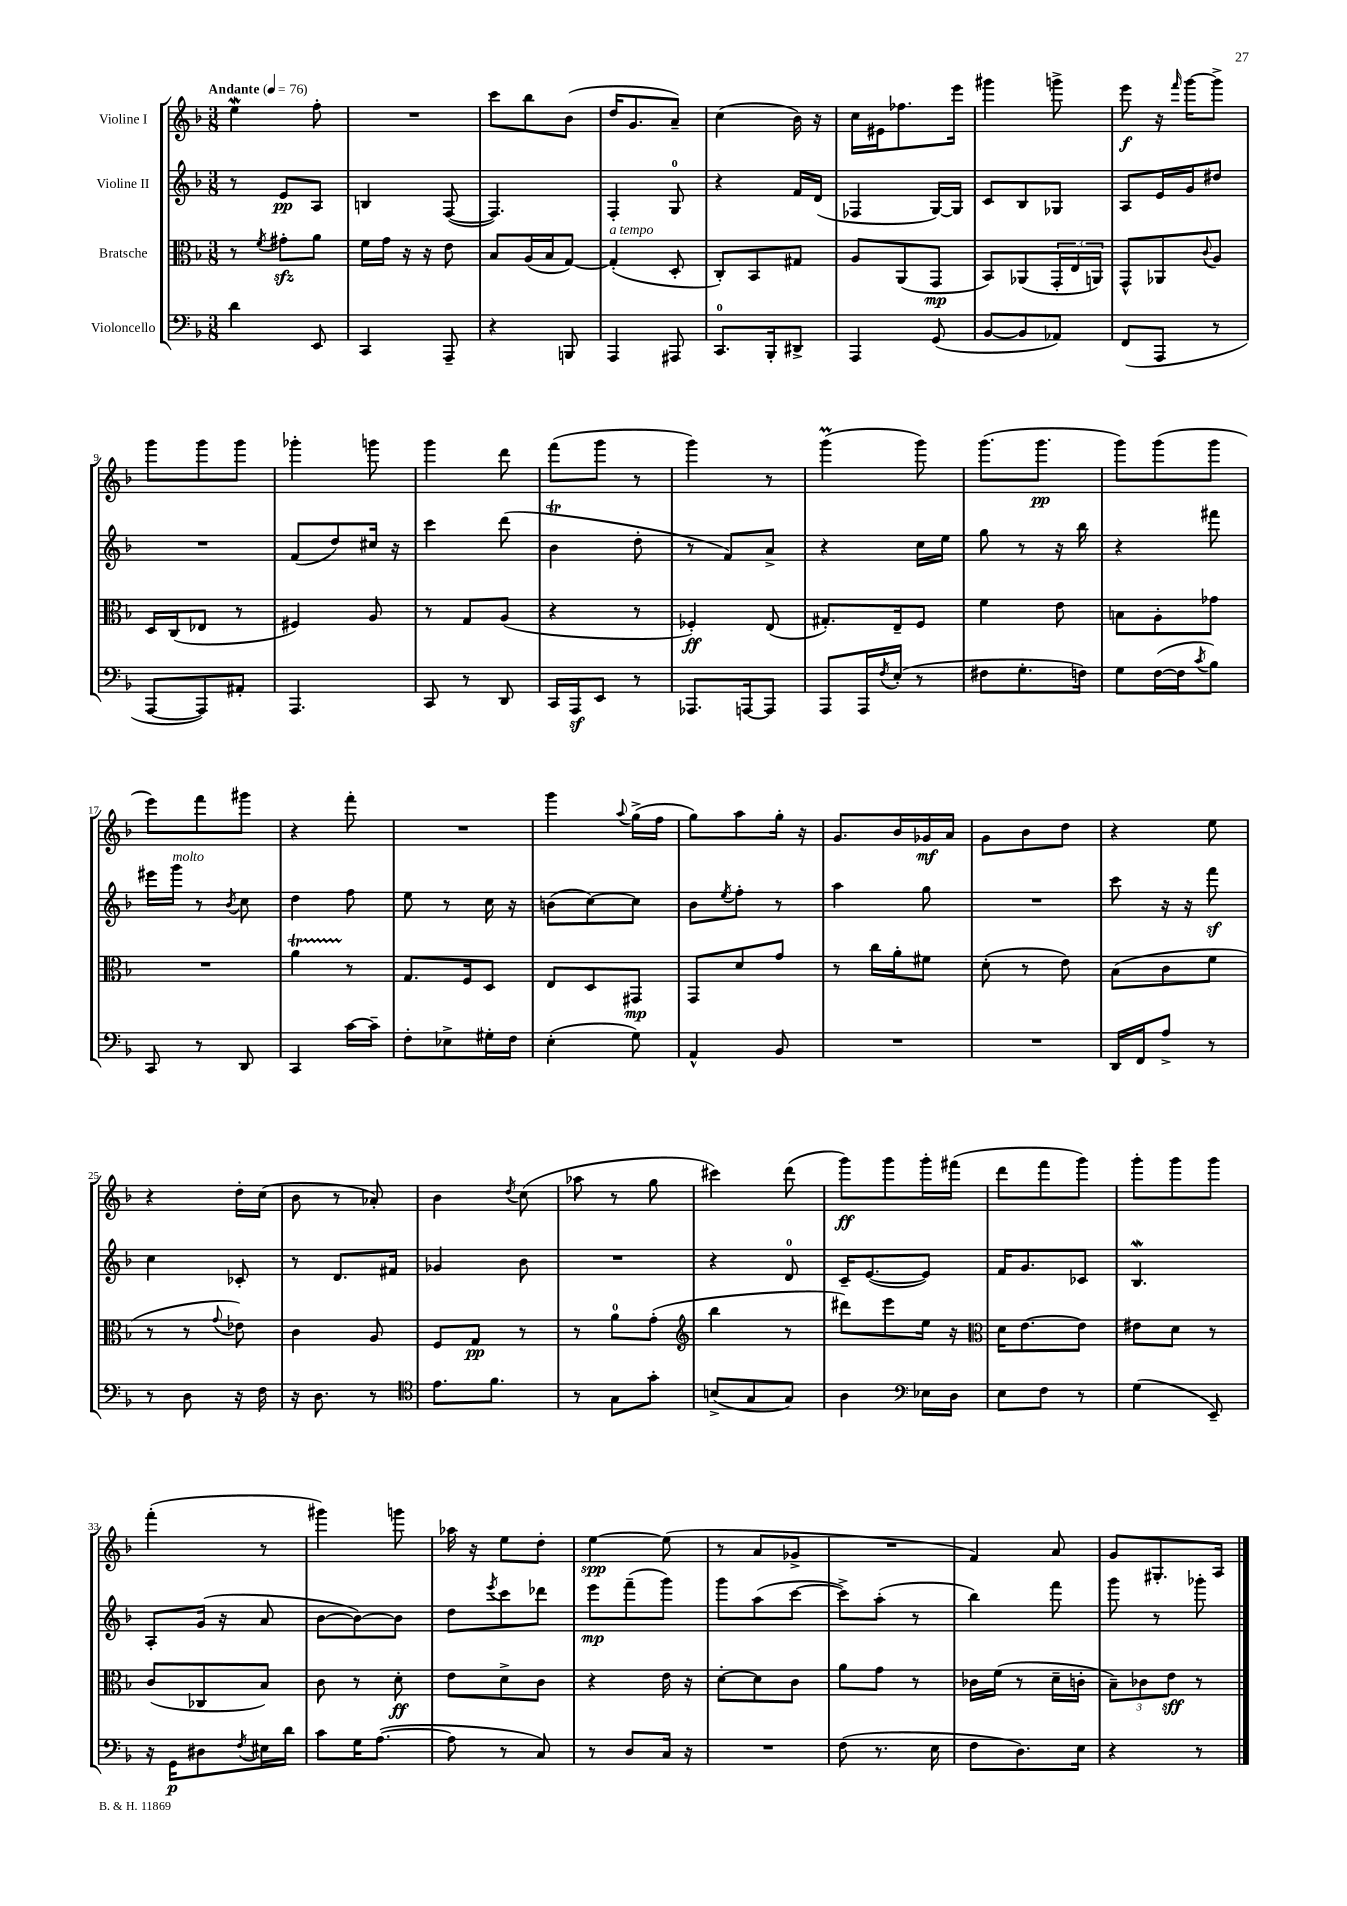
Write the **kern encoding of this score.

**kern	**dynam	**kern	**dynam	**kern	**dynam	**kern	**dynam
*part4	*part4	*part3	*part3	*part2	*part2	*part1	*part1
*staff4	*staff4	*staff3	*staff3	*staff2	*staff2	*staff1	*staff1
*I"Violoncello	*	*I"Bratsche	*	*I"Violine II	*	*I"Violine I	*
*clefF4	*	*clefC3	*	*clefG2	*	*clefG2	*
*k[b-]	*	*k[b-]	*	*k[b-]	*	*k[b-]	*
*M3/8	*	*M3/8	*	*M3/8	*	*M3/8	*
*MM76	*	*MM76	*	*MM76	*	*MM76	*
=1	=1	=1	=1	=1	=1	=1	=1
!	!	!	!	!	!	!LO:TX:a:B:t=Andante	!
4d\	.	8r	.	8r	.	4eeW\	.
.	.	8qf/	.	.	.	.	.
.	.	8g#Xzz'\L	.	8e/L	pp	.	.
8EE/	.	8a\J	.	8A/J	.	8ff'\	.
=2	=2	=2	=2	=2	=2	=2	=2
4CC/	.	16f\LL	.	4Bn/	.	4.r	.
.	.	16g\JJ	.	.	.	.	.
.	.	16r	.	.	.	.	.
.	.	16r	.	.	.	.	.
8AAA~/	.	8e\	.	([8F/	.	.	.
=3	=3	=3	=3	=3	=3	=3	=3
4r	.	8B-/L	.	4.F/])	.	8ccc\L	.
.	.	(16A/L	.	.	.	8bb-\	.
.	.	16B-/J	.	.	.	.	.
8BBBn/	.	[8G/J)	.	.	.	(8b-\J	.
=4	=4	=4	=4	=4	=4	=4	=4
!	!	!LO:TX:a:i:t=a tempo	!	!	!	!	!
4AAA/	.	(4G'/]	.	4F'/	.	16dd/KL	.
.	.	.	.	.	.	8.g/	.
8AAA#X/	.	8D'/	.	8G/	.	8a~/J)	.
=5	=5	=5	=5	=5	=5	=5	=5
8.CC/L	.	8C'/L)	.	4r	.	(4cc\	.
.	.	8BB-/	.	.	.	.	.
16BBB-'/k	.	.	.	.	.	.	.
8DD#X^/J	.	8G#X/J	.	16f/LL	.	16b-\)	.
.	.	.	.	(16d/JJ	.	16r	.
=6	=6	=6	=6	=6	=6	=6	=6
4AAA/	.	8A/L	.	4F-X/	.	16cc\LL	.
.	.	.	.	.	.	16e#X\J	.
.	.	(8AA/	.	.	.	8.ff-X\	.
(8GG/	.	8GG/J	mp	[16G/LL)	.	.	.
.	.	.	.	16G/JJ]	.	16eee\Jk	.
=7	=7	=7	=7	=7	=7	=7	=7
[8BB-/L	.	8BB-/L)	.	8c/L	.	4ggg#X\	.
8BB-/]	.	(8AA-X/	.	8B-/	.	.	.
8AA-X/J)	.	24GG'/L	.	8G-X/J	.	8gggn^\	.
.	.	24E/	.	.	.	.	.
.	.	24AAn/JJ)	.	.	.	.	.
=8	=8	=8	=8	=8	=8	=8	=8
(8FF/L	.	8GG^^/L	.	8A/L	.	8eee\	f
8AAA/J	.	8AA-X/	.	16e/L	.	16r	.
.	.	.	.	.	.	16qqfff/	.
.	.	.	.	16g/J	.	[16ggg\KL	.
.	.	8qqc/	.	.	.	.	.
8r	.	8A/J	.	8dd#X/J	.	8ggg^\J]	.
!!LO:LB:g=z
=9	=9	=9	=9	=9	=9	=9	=9
[8AAA/L	.	16D/LL	.	4.r	.	8ggg\L	.
.	.	(16C/J	.	.	.	.	.
8AAA/])	.	8E-X/J	.	.	.	8ggg\	.
8AA#X'/J	.	8r	.	.	.	8ggg\J	.
=10	=10	=10	=10	=10	=10	=10	=10
4.AAA/	.	4F#X/)	.	(8f/L	.	4ggg-X'\	.
.	.	.	.	8dd/)	.	.	.
.	.	8A/	.	16cc#X/Jk	.	8gggn\	.
.	.	.	.	16r	.	.	.
=11	=11	=11	=11	=11	=11	=11	=11
8CC/	.	8r	.	4ccc\	.	4ggg\	.
8r	.	8G/L	.	.	.	.	.
8DD/	.	(8A/J	.	(8ddd\	.	8ddd\	.
=12	=12	=12	=12	=12	=12	=12	=12
16CC/LL	.	4r	.	4b-T\	.	(8fff\L	.
16AAAz/J	.	.	.	.	.	.	.
8EE/J	.	.	.	.	.	8ggg\J	.
8r	.	8r	.	8dd'\	.	8r	.
=13	=13	=13	=13	=13	=13	=13	=13
8.AAA-X/L	.	4F-X'/)	ff	8r	.	4ggg\)	.
.	.	.	.	8f/L)	.	.	.
[16AAAn/k	.	.	.	.	.	.	.
8AAA/J]	.	(8E/	.	8a^/J	.	8r	.
=14	=14	=14	=14	=14	=14	=14	=14
8AAA/L	.	8.G#X'/L)	.	4r	.	(4gggM\	.
16AAA/L	.	.	.	.	.	.	.
8qF/	.	.	.	.	.	.	.
(16E'/JJ	.	16E~/k	.	.	.	.	.
8r	.	8F/J	.	16cc\LL	.	8ggg\)	.
.	.	.	.	16ee\JJ	.	.	.
=15	=15	=15	=15	=15	=15	=15	=15
8F#X\L	.	4f\	.	8gg\	.	(8.ggg\L	.
8.G'\	.	.	.	8r	.	.	.
.	.	.	.	.	.	8.ggg\J	pp
.	.	8e\	.	16r	.	.	.
16Fn\Jk)	.	.	.	16bb-\	.	.	.
=16	=16	=16	=16	=16	=16	=16	=16
8G\L	.	8Bn\L	.	4r	.	8ggg\L)	.
([16F\L	.	8A'\	.	.	.	(8ggg\	.
16F\J]	.	.	.	.	.	.	.
8qc/	.	.	.	.	.	.	.
8B-\J)	.	8g-X\J	.	8fff#X\	.	8ggg\J	.
!!LO:LB:g=z
=17	=17	=17	=17	=17	=17	=17	=17
8CC/	.	4.r	.	16eee#X\LL	.	8eee\L)	.
!	!	!	!	!LO:TX:a:i:t=molto	!	!	!
.	.	.	.	16ggg\JJ	.	.	.
8r	.	.	.	8r	.	8fff\	.
.	.	.	.	8qb-/	.	.	.
8DD/	.	.	.	8cc\	.	8ggg#X\J	.
=18	=18	=18	=18	=18	=18	=18	=18
4CC/	.	4at\	.	4dd\	.	4r	.
[16c\LL	.	8r	.	8ff\	.	8fff'\	.
16c~\JJ]	.	.	.	.	.	.	.
=19	=19	=19	=19	=19	=19	=19	=19
8F'\L	.	8.G/L	.	8ee\	.	4.r	.
8E-X^\	.	.	.	8r	.	.	.
.	.	16F/k	.	.	.	.	.
16G#X'\L	.	8D/J	.	16cc\	.	.	.
16F\JJ	.	.	.	16r	.	.	.
=20	=20	=20	=20	=20	=20	=20	=20
(4E'\	.	8E/L	.	(8bn\L	.	4ggg\	.
.	.	8D/	.	[8cc\)	.	.	.
.	.	.	.	.	.	8qqaa/	.
8G\)	.	8GG#X/J	mp	8cc\J]	.	(16gg^\LL	.
.	.	.	.	.	.	16ff\JJ	.
=21	=21	=21	=21	=21	=21	=21	=21
4AA^^/	.	8GG/L	.	8b-\L	.	8gg\L)	.
.	.	.	.	8qee/	.	.	.
.	.	8d/	.	8ff'\J	.	8aa\	.
8BB-/	.	8g/J	.	8r	.	16gg'\Jk	.
.	.	.	.	.	.	16r	.
=22	=22	=22	=22	=22	=22	=22	=22
4.r	.	8r	.	4aa\	.	8.g/L	.
.	.	16cc\LL	.	.	.	.	.
.	.	16a'\J	.	.	.	16b-/L	.
.	.	8f#X\J	.	8gg\	.	16g-X/	mf
.	.	.	.	.	.	16a/JJ	.
=23	=23	=23	=23	=23	=23	=23	=23
4.r	.	(8d'\	.	4.r	.	8g\L	.
.	.	8r	.	.	.	8b-\	.
.	.	8e\)	.	.	.	8dd\J	.
=24	=24	=24	=24	=24	=24	=24	=24
16DD/LL	.	(8B-\L	.	8ccc\	.	4r	.
16FF/J	.	.	.	.	.	.	.
8A^/J	.	8c\	.	16r	.	.	.
.	.	.	.	16r	.	.	.
8r	.	8f\J	.	8fffz\	.	8ee\	.
!!LO:LB:g=z
=25	=25	=25	=25	=25	=25	=25	=25
8r	.	8r	.	4cc\	.	4r	.
8D\	.	8r	.	.	.	.	.
.	.	8qqg/	.	.	.	.	.
16r	.	8e-X\)	.	8c-X'/	.	16dd'\LL	.
16F\	.	.	.	.	.	(16cc\JJ	.
=26	=26	=26	=26	=26	=26	=26	=26
16r	.	4c\	.	8r	.	8b-\	.
8.D\	.	.	.	.	.	.	.
.	.	.	.	8.d/L	.	8r	.
8r	.	8A/	.	.	.	8a-X'/)	.
.	.	.	.	16f#X/Jk	.	.	.
=27	=27	=27	=27	=27	=27	=27	=27
*clefC4	*	*	*	*	*	*	*
8.e\L	.	8F/L	.	4g-X/	.	4b-\	.
.	.	8G/J	pp	.	.	.	.
8.f\J	.	.	.	.	.	.	.
.	.	.	.	.	.	8qdd/	.
.	.	8r	.	8b-\	.	(8cc\	.
=28	=28	=28	=28	=28	=28	=28	=28
8r	.	8r	.	4.r	.	8aa-X\	.
8G\L	.	8a\L	.	.	.	8r	.
8g'\J	.	(8g'\J	.	.	.	8gg\	.
=29	=29	=29	=29	=29	=29	=29	=29
*	*	*clefG2	*	*	*	*	*
(8Bn^/L	.	4bb-\	.	4r	.	4ccc#X\)	.
8G/	.	.	.	.	.	.	.
8G/J)	.	8r	.	8d/	.	(8ddd\	.
=30	=30	=30	=30	=30	=30	=30	=30
4A\	.	8ddd#X\L)	.	16c~/KL	.	8ggg\L)	ff
.	.	.	.	([8.e/	.	.	.
.	.	8eee\	.	.	.	8ggg\	.
*clefF4	*	*	*	*	*	*	*
16E-X\LL	.	16ee\Jk	.	8e/J])	.	16ggg'\L	.
16D\JJ	.	16r	.	.	.	(16fff#X\JJ	.
=31	=31	=31	=31	=31	=31	=31	=31
*	*	*clefC3	*	*	*	*	*
8E\L	.	16d\KL	.	16f/KL	.	8ddd\L	.
.	.	[8.e\	.	8.g/	.	.	.
8F\J	.	.	.	.	.	8fff\	.
8r	.	8e\J]	.	8c-X/J	.	8ggg\J)	.
=32	=32	=32	=32	=32	=32	=32	=32
(4G\	.	8e#X\L	.	4.B-w/	.	8ggg'\L	.
.	.	8d\J	.	.	.	8ggg\	.
8EE~/)	.	8r	.	.	.	8ggg\J	.
!!LO:LB:g=z
=33	=33	=33	=33	=33	=33	=33	=33
16r	.	(8c/L	.	8A'/L	.	(4fff'\	.
16GG\KL	p	.	.	.	.	.	.
8D#X\	.	8C-X/	.	(16g/Jk	.	.	.
.	.	.	.	16r	.	.	.
8qF/	.	.	.	.	.	.	.
16E#X\L	.	8B-/J)	.	8a/	.	8r	.
16d\JJ	.	.	.	.	.	.	.
=34	=34	=34	=34	=34	=34	=34	=34
8c\L	.	8c\	.	[8b-\L	.	4ggg#X\)	.
16G\K	.	8r	.	8b-\_)	.	.	.
([8.A\J	.	.	.	.	.	.	.
.	.	8d'\	ff	8b-\J]	.	8gggn\	.
=35	=35	=35	=35	=35	=35	=35	=35
8A\]	.	8e\L	.	8dd\L	.	16aa-X\	.
.	.	.	.	.	.	16r	.
.	.	.	.	8qeee/	.	.	.
8r	.	8d^\	.	8ccc\	.	8ee\L	.
8C/)	.	8c\J	.	8ddd-X\J	.	8dd'\J	.
=36	=36	=36	=36	=36	=36	=36	=36
8r	.	4r	.	8eee\L	mp	[4ee\	spp
8D/L	.	.	.	(8fff~\	.	.	.
16C/Jk	.	16e\	.	8ggg\J)	.	(8ee\]	.
16r	.	16r	.	.	.	.	.
=37	=37	=37	=37	=37	=37	=37	=37
4.r	.	[8d'\L	.	8ggg\L	.	8r	.
.	.	8d\]	.	(8aa\	.	8a/L	.
.	.	8c\J	.	[8ccc\J	.	8g-X^/J	.
=38	=38	=38	=38	=38	=38	=38	=38
(8F\	.	8a\L	.	8ccc^\L])	.	4.r	.
8.r	.	8g\J	.	(8aa'\J	.	.	.
.	.	8r	.	8r	.	.	.
16E\	.	.	.	.	.	.	.
=39	=39	=39	=39	=39	=39	=39	=39
8F\L	.	16c-X\LL	.	4bb-\)	.	4f/)	.
.	.	(16f\JJ	.	.	.	.	.
8.D\)	.	8r	.	.	.	.	.
.	.	16d~\LL	.	8fff\	.	8a/	.
16E\Jk	.	16cn'\JJ	.	.	.	.	.
=40	=40	=40	=40	=40	=40	=40	=40
4r	.	12B-~\L)	.	8ggg\	.	8g/L	.
.	.	12c-X\	.	.	.	.	.
.	.	.	.	8r	.	8.G#X'/	.
.	.	12e\J	sff	.	.	.	.
8r	.	8r	.	8ggg-X'\	.	.	.
.	.	.	.	.	.	16A/Jk	.
==	==	==	==	==	==	==	==
*-	*-	*-	*-	*-	*-	*-	*-
